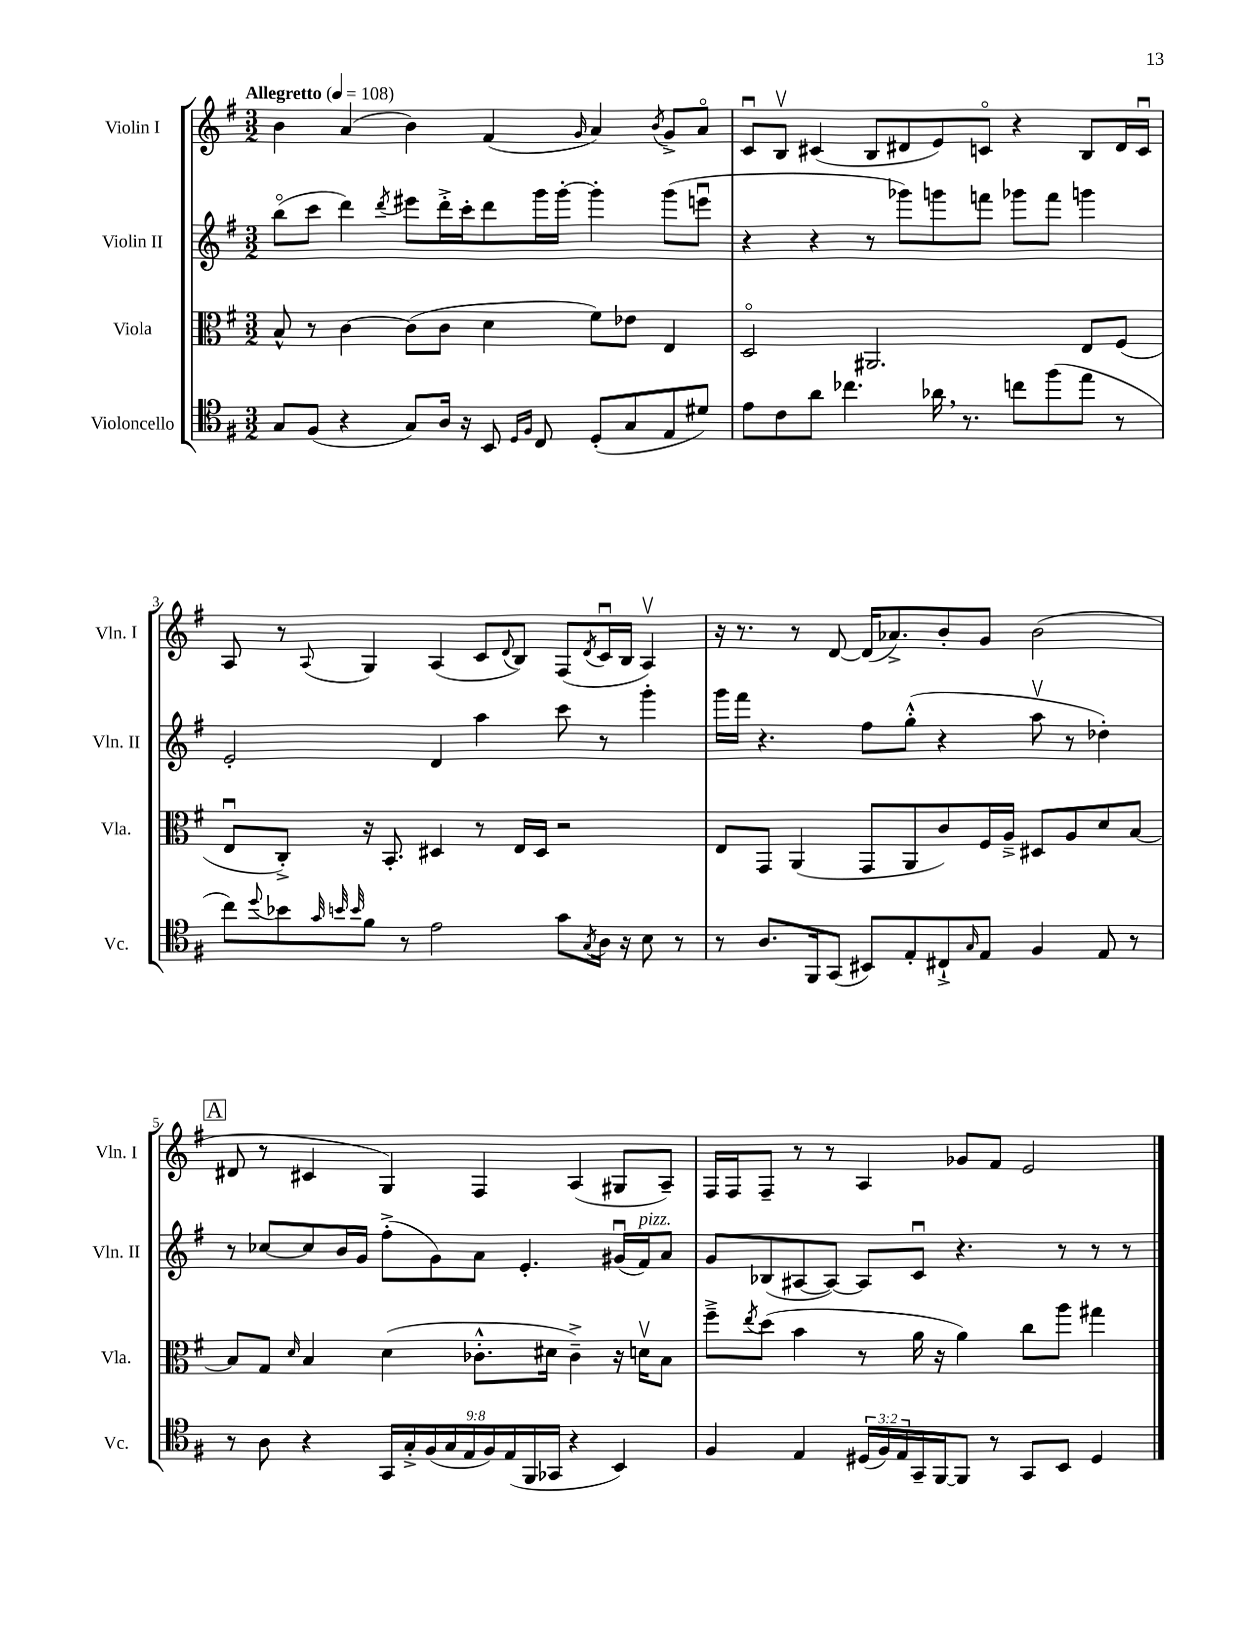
<<
\new StaffGroup <<
\new Staff = "s0" \with { instrumentName = "Violin I" shortInstrumentName = "Vln. I" } {
    \clef treble \key g \major \numericTimeSignature \time 3/2 \tempo "Allegretto" 4 = 108
    b'4 a'4( b'4) fis'4( \grace { g'16 } a'4) \acciaccatura { b'8 } g'8-> a'8\flageolet |
    c'8\downbow b8\upbow cis'4( b8 dis'8 e'8) c'8\flageolet r4 b8 dis'16 c'16\downbow |
    a8 r8 \appoggiatura { a8 } g4 a4( c'8 \appoggiatura { d'8 } b8) fis8( \acciaccatura { d'8 } c'16\downbow b16 a4\upbow) |
    r16 r8. r8 d'8~ d'16( aes'8.->) b'8-. g'8 b'2( |
    \mark \markup { \box "A" } dis'8 r8 cis'4 g4) fis4 a4( gis8 a8--) |
    fis16 fis16 fis8-- r8 r8 a4 ges'8 fis'8 e'2 \bar "|." |
}
\new Staff = "s1" \with { instrumentName = "Violin II" shortInstrumentName = "Vln. II" } {
    \clef treble \key g \major \numericTimeSignature \time 3/2
    b''8\flageolet( c'''8 d'''4) \acciaccatura { d'''8 } eis'''8 d'''16-.-> c'''16-. d'''8 g'''16 g'''16~-. g'''4-. g'''8( e'''8\downbow |
    r4 r4 r8 ges'''8) g'''8 f'''8 ges'''8 f'''8 g'''4 |
    e'2-. d'4 a''4 c'''8 r8 g'''4-. |
    g'''16 fis'''16 r4. fis''8 g''8-.-^( r4 a''8\upbow r8 des''4-.) |
    \mark \markup { \box "A" } r8 ces''8~ ces''8 b'16 g'16 fis''8-.->( g'8) a'8 e'4.-. gis'16\downbow( fis'16^\markup { \italic "pizz." }) a'8 |
    g'8 bes8( ais8~ ais8~) ais8 c'8\downbow r4. r8 r8 r8 \bar "|." |
}
\new Staff = "s2" \with { instrumentName = "Viola" shortInstrumentName = "Vla." } {
    \clef alto \key g \major \numericTimeSignature \time 3/2
    b8-^ r8 c'4~ c'8( c'8 d'4 fis'8) ees'8 e4 |
    d2\flageolet ais,2. e8 fis8( |
    e8\downbow c8-.->) r16 b,8.-. dis4 r8 e16 dis16 r2 |
    e8 g,8 a,4( g,8 a,8 c'8) fis16 a16---> dis8 a8 d'8 b8~ |
    \mark \markup { \box "A" } b8 g8 \grace { d'16 } b4 d'4( ces'8.-.-^ dis'16 ces'4--->) r16 d'16\upbow b8 |
    fis''8---> \acciaccatura { e''8 } d''8( b'4 r8 a'16 r16 a'4) c''8 a''8 gis''4 \bar "|." |
}
\new Staff = "s3" \with { instrumentName = "Violoncello" shortInstrumentName = "Vc." } {
    \clef tenor \key g \major \numericTimeSignature \time 3/2 \override Staff.TupletNumber.text = #tuplet-number::calc-fraction-text
    g8 fis8( r4 g8) a16 r16 b,8 \grace { d16 fis16 } c8 d8-.( g8 e8 dis'8) |
    e'8 c'8 a'8 ces''4. aes'16 \breathe r8. c''8 fis''8( e''8 r8 |
    c''8) \appoggiatura { d''8 } bes'8 \grace { g'32 b'32 b'32 } fis'8 r8 e'2 g'8 \acciaccatura { g8 } a16 r16 b8 r8 |
    r8 a8. fis,16 g,8( bis,8) e8-. cis8-!-> \grace { g16 } e8 fis4 e8 r8 |
    \mark \markup { \box "A" } r8 a8 r4 \tuplet 9/8 { g,16 g16-.-> fis16( g16 e16 fis16) e16( fis,16 ges,16 } r4 b,4) |
    fis4 e4 \tuplet 3/2 { dis16( fis16) e16 } g,16-- fis,16~ fis,8 r8 g,8 b,8 dis4 \bar "|." |
}
>>
>>
